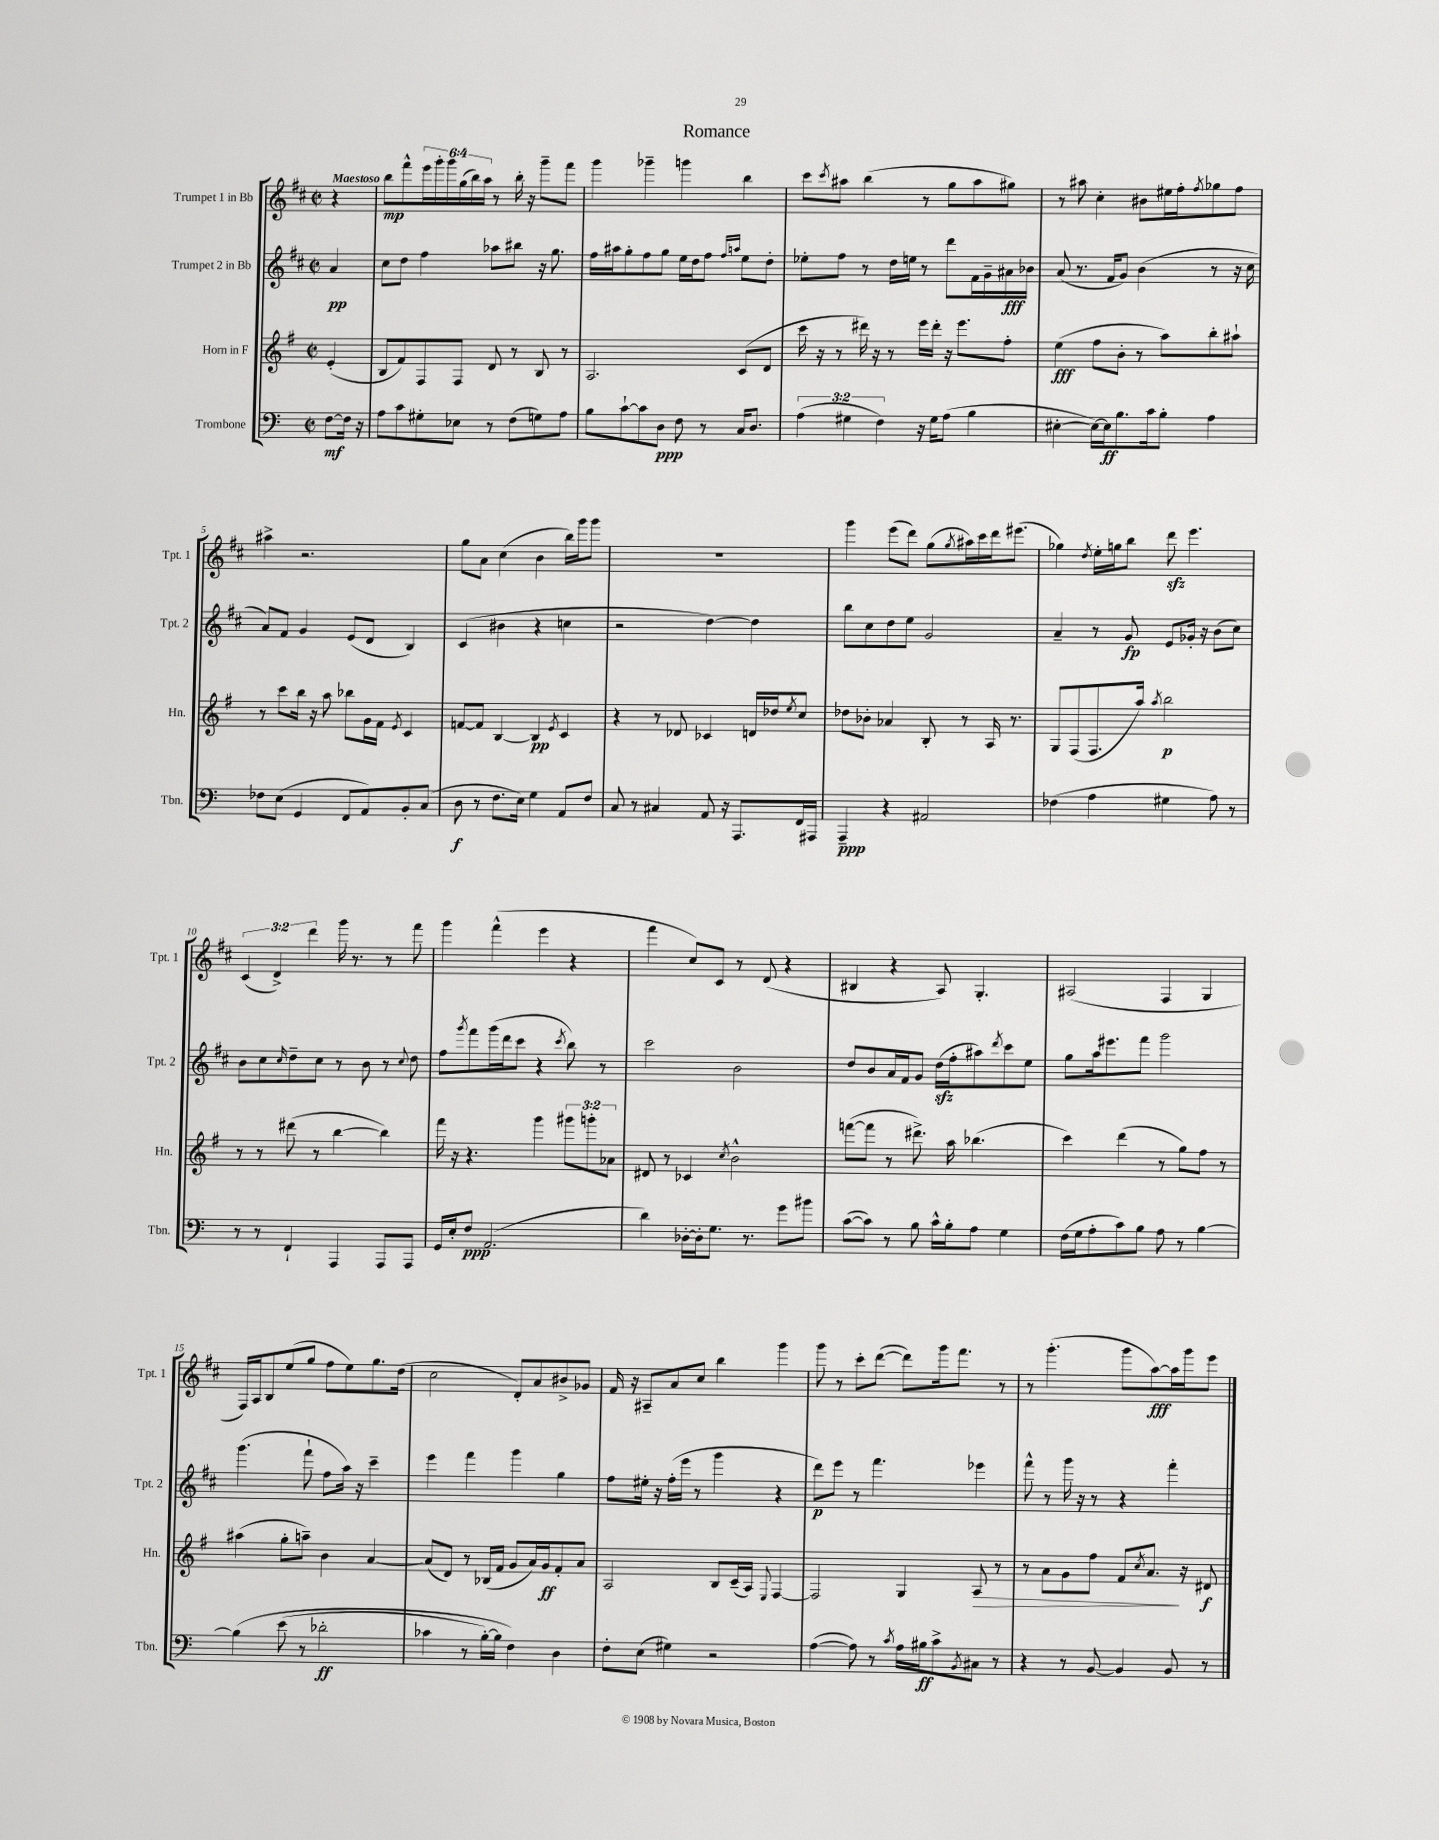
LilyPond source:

\header { title = "Romance" }
<<
\new StaffGroup <<
\new Staff = "s0" \with { instrumentName = "Trumpet 1 in Bb" shortInstrumentName = "Tpt. 1" } {
    \clef treble \key d \major \defaultTimeSignature \time 2/2 \override Staff.TupletNumber.text = #tuplet-number::calc-fraction-text \partial 4 \tempo "Maestoso"
    r4 |
    b''8\mp fis'''8-^ \tuplet 6/4 { e'''16 g'''16-. g'''16 g''16( b''16) a''16 } r8 b''16-. r16 g'''8-- fis'''8 |
    g'''4 ges'''4-- g'''4 b''4 |
    cis'''8 \acciaccatura { cis'''8 } ais''8 b''4( r8 g''8 ais''8 gis''8) |
    r8 ais''8 cis''4-. bis'8 eis''16 fis''16-. \acciaccatura { fis''8 } ges''8 fis''8 |
    ais''4-> r2. |
    g''8 a'8 cis''4( b'4 b''16) g'''16 g'''8 |
    R1 |
    g'''4 e'''8( d'''8) g''8( \acciaccatura { g''8 } ais''16) cis'''16 d'''16 eis'''8.( |
    ges''4) \acciaccatura { d''8 } e''16-. g''16 b''8 d'''8\sfz e'''4. |
    \tuplet 3/2 { cis'4( d'4->) d'''4 } g'''16 r8. r8 fis'''8 |
    g'''4 fis'''4-^( e'''4 r4 |
    fis'''4 cis''8) cis'8 r8 d'8( r4 |
    bis4 r4 a8) g4.-. |
    ais2( fis4 g4 |
    fis16) a16 b8 e''8( g''8 fis''8 e''8) g''8. d''16( |
    cis''2 d'8-.) a'8 bis'8-> ges'8 |
    fis'16 r16 ais8-- a'8 cis''8 b''4 g'''4 |
    g'''8 r8 cis'''8-. d'''8~( d'''8) g'''16 fis'''8. r8 |
    r8 g'''4.-.( g'''8 a''8~\fff) a''16 g'''16 e'''8 \bar "|." |
}
\new Staff = "s1" \with { instrumentName = "Trumpet 2 in Bb" shortInstrumentName = "Tpt. 2" } {
    \clef treble \key d \major \defaultTimeSignature \time 2/2 \partial 4
    a'4\pp |
    cis''8 d''8 fis''4 aes''8 bis''8 r16 g''8. |
    fis''16 ais''16 g''8-. fis''8 g''8 e''16 d''16 fis''8 \grace { fis''16 a''16 } e''8 d''8-. |
    ees''8-. fis''8 r8 d''16 e''16 r8 d'''8 fis'16 g'16-- ais'16\fff bes'16 |
    a'8( r8. fis'16 g'8) b'4( r8 r16 cis''16 |
    a'8) fis'8 g'4 e'8( d'8 b4) |
    cis'4( bis'4 r4 c''4 |
    r2 d''4~) d''4 |
    b''8 cis''8 d''8 e''8 g'2 |
    a'4-- r8 g'8\fp e'8 ges'16-. r16 b'8( cis''8) |
    b'8 cis''8 \grace { cis''16 } d''8-- cis''8 r8 b'8 r8 \appoggiatura { cis''8 } d''8 |
    fis''8 \acciaccatura { g'''8 } fis'''8 g'''16( d'''16 cis'''8 r4 \acciaccatura { cis'''8 } b''8) r8 |
    cis'''2 b'2 |
    d''8 b'8 a'16 fis'16 g'8 d''16\sfz( fis''16-. ais''8) \acciaccatura { d'''8 } cis'''8 e''8 |
    g''8 a''16 eis'''8. fis'''8 g'''2 |
    g'''4.( fis'''8-! fis''8 a''16) r16 cis'''4-- |
    e'''4 fis'''4 g'''4 g''4 |
    fis''8 eis''16-. r16 fis''16-.( e'''16 r8 g'''4 r4 |
    d'''8\p) e'''8 r8 fis'''4. ees'''4 |
    fis'''8-^ r8 g'''16 r16 r8 r4 fis'''4-. \bar "|." |
}
\new Staff = "s2" \with { instrumentName = "Horn in F" shortInstrumentName = "Hn." } {
    \clef treble \key g \major \defaultTimeSignature \time 2/2 \override Staff.TupletNumber.text = #tuplet-number::calc-fraction-text \partial 4
    e'4-.( |
    b8 fis'8) fis8 fis8 d'8 r8 b8 r8 |
    a2. c'8( d'8 |
    c'''16 r16 r8 dis'''16) r16 r8 e'''16 dis'''16-. r16 e'''8. fis''8-. |
    e''4\fff( fis''8 b'8-. r8 a''8) b''8-. ais''8-! |
    r8 c'''8 b''16 r16 a''8 bes''8 g'16 fis'16 \acciaccatura { e'8 } c'4 |
    f'8~ f'8 b4~ b4\pp \acciaccatura { e'8 } c'4 |
    r4 r8 des'8 ces'4 d'16 des''16 \acciaccatura { e''8 } c''8 |
    des''8 bes'8-. aes'4 b8-. r8 a16 r8. |
    g8 fis8( fis8. a''16) \acciaccatura { a''8 } b''2\p |
    r8 r8 dis'''8( r8 b''4~ b''4) |
    fis'''16 r16 r4. g'''4 \tuplet 3/2 { gis'''8 g'''8-. aes'8 } |
    dis'8 r8 ces'4 \acciaccatura { c''8 } b'2-^ |
    f'''8~( f'''8 r8 dis'''8.->) a''16 bes''4.( |
    c'''4) d'''4( r8 g''8) fis''8 r8 |
    ais''4( g''8-. a''8--) b'4 a'4~ |
    a'8( d'8) r8 bes16( fis'16 g'8 a'16) g'16\ff fis'8-. a'8 |
    a2 b8 c'16--( a16) \appoggiatura { e8 } fis4~ |
    fis2 g4 a8\> r8 |
    r8 a'8 g'8 fis''8 fis'8 \acciaccatura { c''8 } a'8.\! r16 dis'8\f \bar "|." |
}
\new Staff = "s3" \with { instrumentName = "Trombone" shortInstrumentName = "Tbn." } {
    \clef bass \key c \major \defaultTimeSignature \time 2/2 \override Staff.TupletNumber.text = #tuplet-number::calc-fraction-text \partial 4
    f8~\mf f16 r16 |
    a8 c'8 gis8-. ees8 r8 f8( g8) a8 |
    b8 c'8~-! c'8 d8\ppp f8 r8 c16 d8. |
    \tuplet 3/2 { a4( gis4 f4) } r16 gis16 a8( b4 |
    eis4~-. eis16~) eis16\ff b8. c'16 b8-. a4 |
    fes8 e8( g,4 f,8 a,8) b,8-. c8( |
    d8\f r8 f8. e16) g4 a,8 f8 |
    c8 r8 cis4 a,8 r16 a,,8. f,16 ais,,16 |
    a,,4--\ppp r4 ais,2 |
    fes4( a4 gis4 a8) r8 |
    r8 r8 f,4-! a,,4 a,,8 a,,8 |
    g,16 e16-. f8\ppp a,2.( |
    d'4) des16~-. des16-. g8. r8. g'8 bis'8 |
    c'8~( c'8) r8 b8 c'16-^ b16-. a8 g4 |
    f16( g16 a8-. c'8) b8 a8 r8 b4~ |
    b4\( e'8( r8 des'2-.\ff |
    ces'4 r8 b16~-.) b16 f4\) d4 |
    f8-. e8( gis4) r2 |
    a4~( a8) r8 \acciaccatura { c'8 } a16 bis16\ff c'8-> \acciaccatura { b,8 } cis8 r8 |
    r4 r8 b,8~ b,4 b,8 r8 \bar "|." |
}
>>
>>
